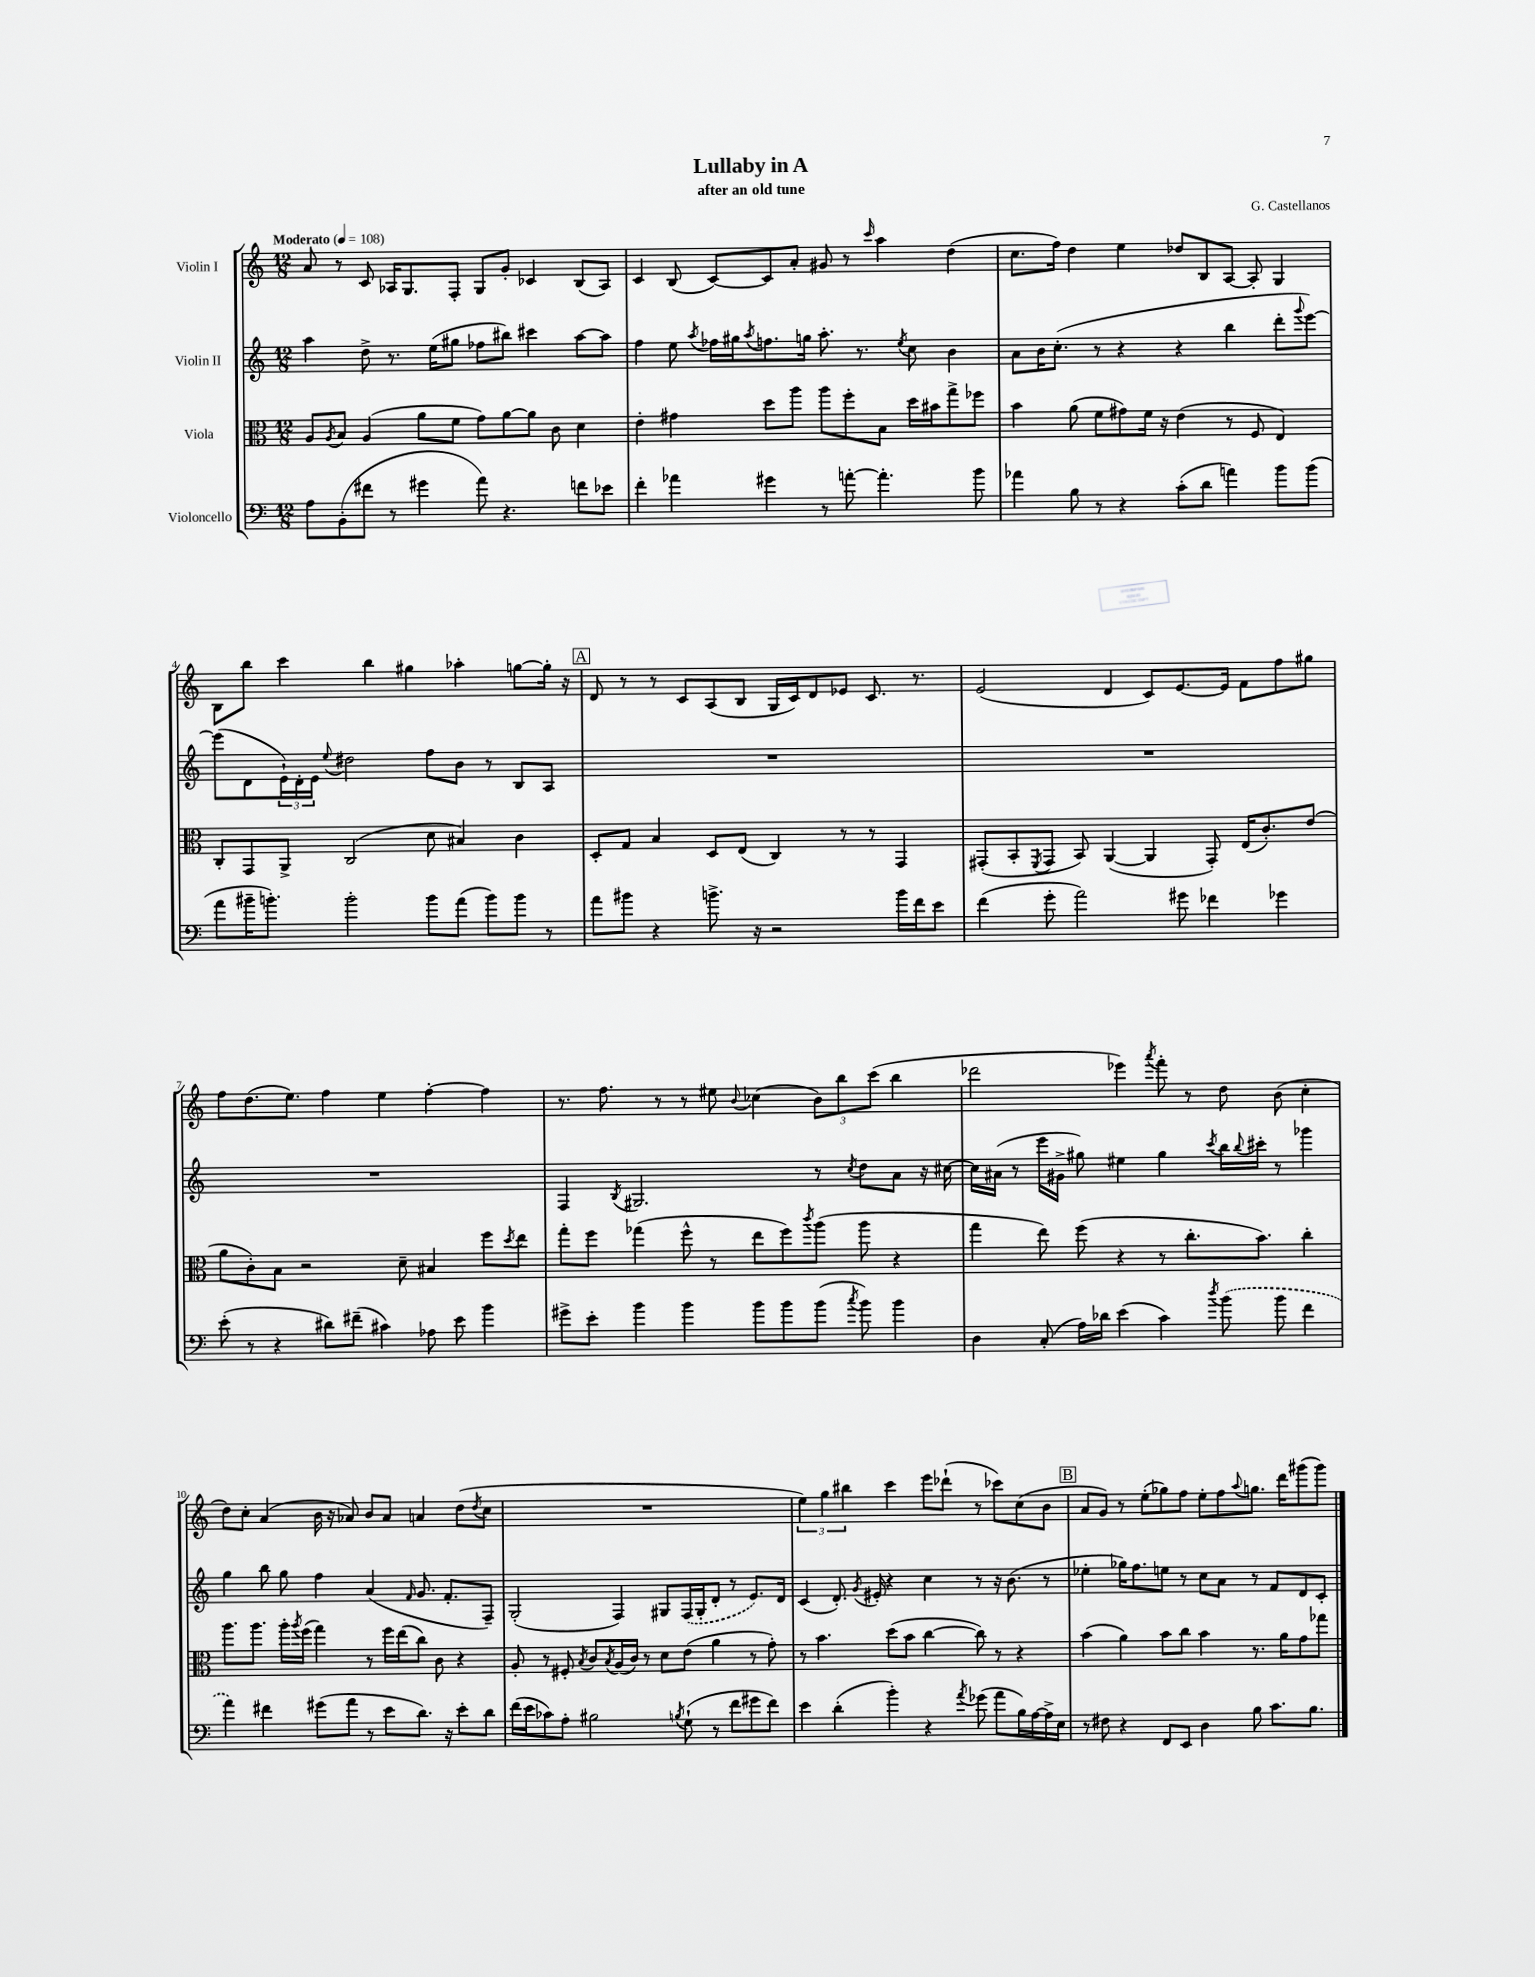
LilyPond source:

\header { title = "Lullaby in A" composer = "G. Castellanos" subtitle = "after an old tune" }
<<
\new StaffGroup <<
\new Staff = "s0" \with { instrumentName = "Violin I" } {
    \clef treble \key c \major \numericTimeSignature \time 12/8 \tempo "Moderato" 4 = 108
    a'8 r8 c'8 aes16 g8. f8-. g8 g'8-. ces'4 b8( aes8) |
    c'4 b8( c'8~) c'8 a'8-. gis'8 r8 \grace { c'''16 } a''4 d''4( |
    c''8. f''16) d''4 e''4 des''8 b8 a8~ a8-. g4 |
    b8 b''8 c'''4 b''4 gis''4 aes''4-. g''8~ g''16-. r16 |
    \mark \markup { \box "A" } d'8 r8 r8 c'8 a8( b8 g16 c'16) d'8 ees'8 c'8. r8. |
    e'2( d'4 c'8) e'8.~ e'16 f'8 f''8 gis''8 |
    f''8 d''8.( e''8.) f''4 e''4 f''4~-. f''4 |
    r8. f''8. r8 r8 eis''8 \appoggiatura { b'8 } ces''4( \tuplet 3/2 { b'8) b''8 c'''8( } b''4 |
    des'''2 ees'''4) \acciaccatura { a'''8 } f'''8-. r8 d''8 b'8( c''4-. |
    d''8) c''8-. a'4( b'16 r16 aes'8) b'8 aes'8 a'4 d''8( \acciaccatura { d''8 } c''8 |
    R1. |
    \tuplet 3/2 { e''4) g''4 bis''4 } c'''4 e'''8 des'''8-!( r8 ces'''8) c''8( b'8 |
    \mark \markup { \box "B" } a'8 g'8) r8 e''8-.( ges''8) f''8 e''8-. f''8 \appoggiatura { a''8 } g''8. d'''16 gis'''8( gis'''8) \bar "|." |
}
\new Staff = "s1" \with { instrumentName = "Violin II" } {
    \clef treble \key c \major \numericTimeSignature \time 12/8
    a''4 d''8-> r8. e''16( gis''8 fes''8 bis''8) cis'''4 a''8~ a''8 |
    f''4 e''8 \acciaccatura { a''8 } fes''16 gis''16 \acciaccatura { a''8 } f''8. g''16 a''8.-. r8. \acciaccatura { e''8 } c''8 b'4 |
    a'8 b'16 c''8.-.( r8 r4 r4 b''4 d'''8-. \appoggiatura { g'''8 } e'''8~) |
    e'''8( d'8 \tuplet 3/2 { e'16-!) d'16-. e'16 } \appoggiatura { e''8 } dis''2 f''8 b'8 r8 b8 a8 |
    \mark \markup { \box "A" } R1. |
    R1. |
    R1. |
    f4 \acciaccatura { b8 } gis2. r8 \acciaccatura { c''8 } d''8 a'8 r16 cis''16~ |
    cis''16 ais'16( r8 e'''16 gis'16-> gis''8) eis''4 gis''4 \acciaccatura { c'''8 } b''16 \appoggiatura { b''8 } cis'''16-. r8 ges'''4 |
    g''4 b''8 g''8 f''4 a'4( \grace { f'16 } g'8. f'8.-. f8--) |
    g2-.( f4) gis8 \once \slurDashed f16( gis16-. d'8-. r8 e'8.) d'16 |
    c'4( d'8.-.) \acciaccatura { g'8 } eis'16-. r4 c''4 r8 r16 b'8.( r8 |
    \mark \markup { \box "B" } ees''4-. ges''16) f''8. e''8 r8 c''8 a'8 r8 f'8 d'8 c'8-. \bar "|." |
}
\new Staff = "s2" \with { instrumentName = "Viola" } {
    \clef alto \key c \major \numericTimeSignature \time 12/8
    a8 \acciaccatura { a8 } b8 a4( a'8 f'8 g'8) a'8~ a'8 c'8 d'4 |
    e'4-. gis'4 d''8 a''8 a''8 f''8-. b8 d''16 bis'16 g''8-> fes''8 |
    b'4 a'8( f'8 gis'8) f'16 r16 e'4( r8 f8 e4) |
    c8-. g,8 a,8-> c2( d'8 bis4) c'4 |
    \mark \markup { \box "A" } d8-. g8 b4 d8 e8( c4) r8 r8 g,4 |
    gis,8-.( b,8-. \acciaccatura { f,8 } gis,8 b,8) a,4~( a,4 gis,8-.) e16( c'8.-.) e'8( |
    a'8 c'8-.) b8 r2 d'8-- bis4 f''8 \acciaccatura { d''8 } e''8 |
    g''8-. f''8 ges''4( f''8-^ r8 e''8 f''8) \acciaccatura { c'''8 } a''8( a''8 r4 |
    g''4 e''8) f''8( r4 r8 c''8.-. b'8.) c''4-. |
    a''8. a''8. a''16-. \acciaccatura { a''8 } f''16( g''4) r8 f''16 e''16( c''8) c'8 r4 |
    a8-. r8 fis8-. \acciaccatura { b8 } c'8 \acciaccatura { b8 } a16( c'16) r8 d'8 e'8( a'4 r8 g'8-.) |
    r8 b'4. d''8( b'8 c''4~ c''8) r8 r4 |
    \mark \markup { \box "B" } b'4( a'4) b'8 c''8 b'4 r8. a'16 g'8 ges''8 \bar "|." |
}
\new Staff = "s3" \with { instrumentName = "Violoncello" } {
    \clef bass \key c \major \numericTimeSignature \time 12/8
    a8 b,8-.( fis'8 r8 gis'4 a'8) r4. f'8 ees'8 |
    f'4-. aes'4 gis'4 r8 a'8~-. a'4.-. b'8 |
    aes'4 b8 r8 r4 c'8-.( d'8 a'4) b'8 b'8( |
    a'8 bis'16-- b'8.-.) b'2-. b'8 a'8( b'8) b'8 r8 |
    \mark \markup { \box "A" } a'8 bis'8 r4 b'8.-> r16 r2 b'16 f'16 e'8 |
    f'4( g'8-. a'2) gis'8 fes'4 ges'4 |
    e'8-.( r8 r4 dis'8) fis'8--( cis'4) aes8 e'8 b'4 |
    gis'8-> e'8-. b'4 b'4 b'8 b'8 b'8( \acciaccatura { c''8 } b'8) b'4 |
    d4 c8-.( a16) des'16 e'4( c'4) \acciaccatura { d''8 } \once \slurDashed b'8( b'8 f'4 |
    a'4) fis'4 gis'8( a'8 r8 e'8 d'8.) r16 e'8-. d'8 |
    f'16( e'16 ces'8) a8-. bis2 \acciaccatura { b8 } g8-!( r8 f'8 gis'8 f'8) |
    e'4 d'4-.( b'4-.) r4 \acciaccatura { a'8 } ges'8( a'8 b16) a16~ a16-> e16 |
    \mark \markup { \box "B" } r8 fis8 r4 f,8 e,8 d4 b8 c'8. b8. \bar "|." |
}
>>
>>
